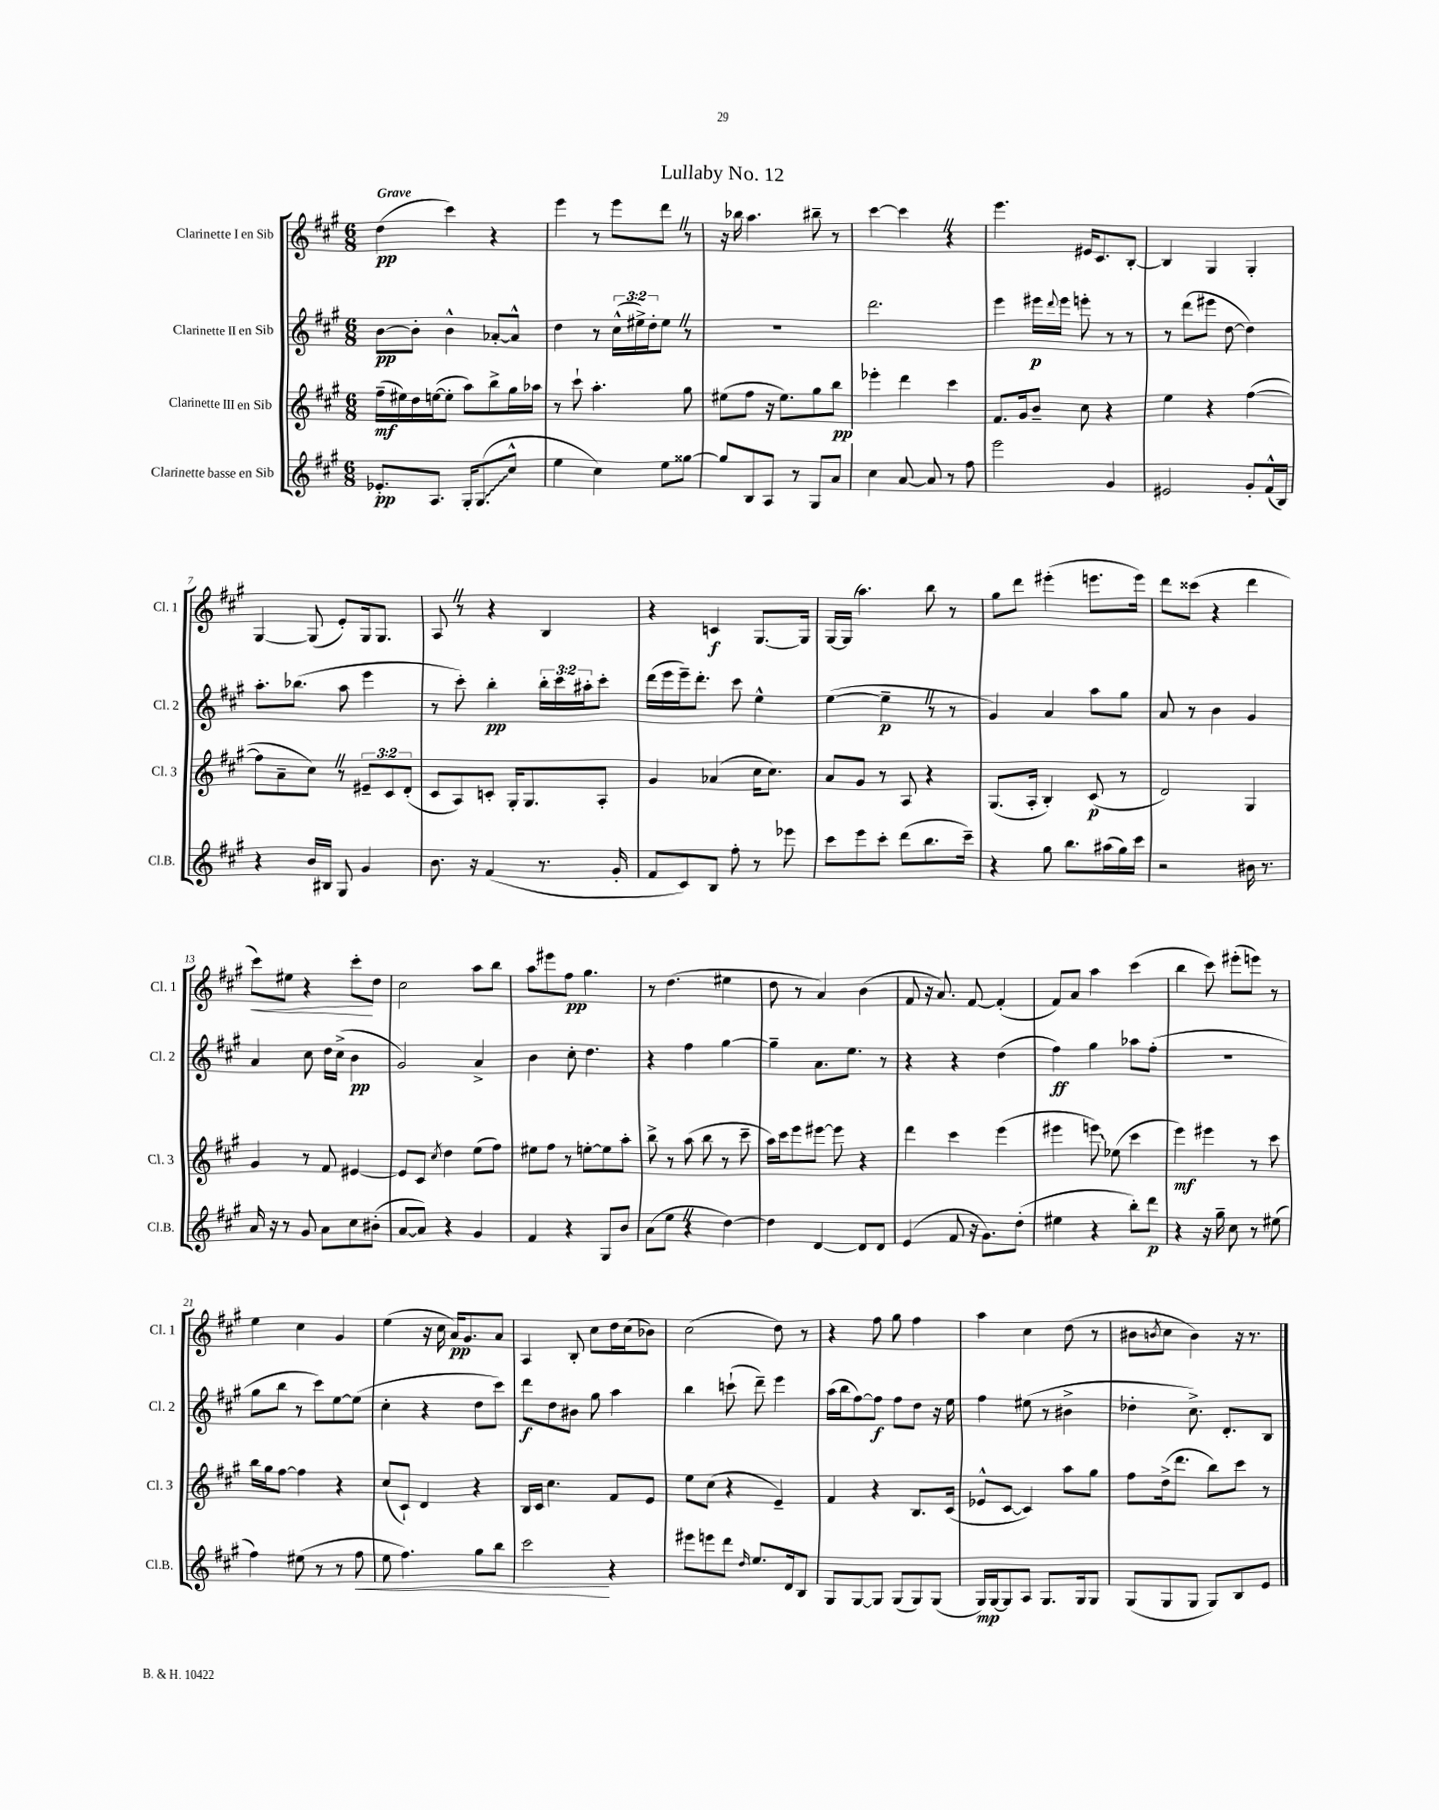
\header { title = "Lullaby No. 12" }
<<
\new StaffGroup <<
\new Staff = "s0" \with { instrumentName = "Clarinette I en Sib" shortInstrumentName = "Cl. 1" } {
    \clef treble \key a \major \numericTimeSignature \time 6/8 \tempo "Grave"
    d''4\pp( cis'''4) r4 |
    e'''4 r8 e'''8 d'''8 \once \override BreathingSign.text = \markup { \musicglyph "scripts.caesura.straight" } \breathe r8 |
    r16 bes''16 a''4. bis''8-- r8 |
    cis'''4~ cis'''4 \once \override BreathingSign.text = \markup { \musicglyph "scripts.caesura.straight" } \breathe r4 |
    e'''4. eis'16 cis'8. b8~-. |
    b4 gis4 gis4-. |
    gis4~ gis8( e'8-.) gis16 gis8. |
    a8 \once \override BreathingSign.text = \markup { \musicglyph "scripts.caesura.straight" } \breathe r8 r4 b4 |
    r4 c'4\f gis8.~ gis16 |
    gis16~ gis16( a''4.) b''8 r8 |
    gis''8 d'''8 eis'''4-.( e'''8. e'''16) |
    d'''8 cisis'''8( r4 d'''4 |
    cis'''8\<) eis''8 r4 cis'''8-.\! d''8 |
    cis''2 a''8 b''8 |
    a''8\glissando eis'''8 fis''8\pp gis''4. |
    r8 d''4.( eis''4 |
    d''8 r8 a'4) b'4( |
    fis'8 r16 a'8.) fis'8~ fis'4-.( |
    fis'8) a'8 a''4 cis'''4( |
    b''4 cis'''8) eis'''8-.( e'''8) r8 |
    e''4 cis''4 gis'4 |
    e''4( r16 cis''16 a'16\pp) gis'8. a'8 |
    a4 b8-. cis''8 d''16 cis''16( bes'8) |
    cis''2( d''8) r8 |
    r4 fis''8 gis''8 fis''4 |
    a''4 cis''4 d''8( r8 |
    bis'8 \acciaccatura { b'8 } cis''8 b'4) r16 r8. \bar "|." |
}
\new Staff = "s1" \with { instrumentName = "Clarinette II en Sib" shortInstrumentName = "Cl. 2" } {
    \clef treble \key a \major \numericTimeSignature \time 6/8 \override Staff.TupletNumber.text = #tuplet-number::calc-fraction-text
    b'8~\pp b'8-. b'4-^ aes'8~-. aes'8-^ |
    d''4 r8 \tuplet 3/2 { cis''16-^( eis''16->) d''16-. } eis''8 \once \override BreathingSign.text = \markup { \musicglyph "scripts.caesura.straight" } \breathe r8 |
    R2. |
    d'''2. |
    e'''4 eis'''16\p \appoggiatura { d'''8 } eis'''16 e'''8-. r8 r8 |
    r8 d'''8( eis'''8 d''8~ d''4) |
    a''8.-. bes''8.( a''8 e'''4 |
    r8 cis'''8-.) b''4-.\pp \tuplet 3/2 { b''16-. cis'''16 ais''16-. } cis'''8-. |
    d'''16( e'''16 e'''16--) d'''8.-. cis'''8 e''4-^ |
    e''4~( e''4--\p \once \override BreathingSign.text = \markup { \musicglyph "scripts.caesura.straight" } \breathe r8 r8 |
    gis'4) a'4 a''8 gis''8 |
    a'8 r8 b'4 gis'4 |
    a'4 cis''8 d''16 cis''16->( b'4\pp |
    gis'2) a'4-> |
    b'4 cis''8-. d''4. |
    r4 fis''4 gis''4~ |
    gis''4-- a'8. e''8. r8 |
    r4 r4 d''4( |
    fis''4\ff) gis''4 aes''8 fis''8-.( |
    R2. |
    gis''8 b''8 r8 cis'''8) e''8~ e''8( |
    cis''4-. r4 d''8 cis'''8) |
    d'''8\f d''8 bis'8 gis''8 a''4 |
    b''4 c'''8-!( d'''8--) e'''4 |
    a''16( b''16 fis''8~) fis''8\f fis''8 d''8 r16 e''16 |
    fis''4 eis''8( r8 bis'4-> |
    des''4-. cis''8.->) d'8.-. b8 \bar "|." |
}
\new Staff = "s2" \with { instrumentName = "Clarinette III en Sib" shortInstrumentName = "Cl. 3" } {
    \clef treble \key a \major \numericTimeSignature \time 6/8 \override Staff.TupletNumber.text = #tuplet-number::calc-fraction-text
    fis''16--\mf( eis''16) d''16 e''16~( e''8-. a''8) b''8-> gis''16 aes''16 |
    r8 cis'''8-! a''4.-. gis''8 |
    eis''8( fis''8 r16 eis''8.) gis''8 b''8\pp |
    ees'''4-. d'''4 cis'''4 |
    fis'8. gis'16 b'8-- cis''8 r4 |
    e''4 r4 fis''4~( |
    fis''8 a'8-- cis''8) \once \override BreathingSign.text = \markup { \musicglyph "scripts.caesura.straight" } \breathe r8 \tuplet 3/2 { eis'8-- cis'8 d'8-.( } |
    cis'8 a8) c'8-. gis16-. gis8. a8-. |
    gis'4 aes'4( cis''16 cis''8.) |
    a'8 gis'8 r8 a8 r4 |
    gis8.( a16-. b4-.) cis'8\p( r8 |
    d'2) gis4 |
    gis'4 r8 fis'8 eis'4~ |
    eis'8 cis'8 \acciaccatura { cis''8 } d''4 e''8( fis''8) |
    eis''8 fis''8 r8 e''8~-. e''8 a''8-. |
    b''8-> r8 a''8( b''8 r8 cis'''8-- |
    a''16) cis'''16 e'''8 eis'''8~ eis'''8 r4 |
    d'''4 cis'''4 e'''4( |
    eis'''4 \once \override Glissando.style = #'zigzag e'''8\glissando) ees''8( cis'''4 |
    e'''4\mf) eis'''4 r8 cis'''8 |
    b''16 gis''16 fis''8~ fis''4 r4 |
    cis''8( cis'8-!) d'4 r4 |
    b16 cis'16 cis''4. fis'8 e'8 |
    e''8 cis''8( r4 e'4--) |
    fis'4 r4 b8. cis'16( |
    ees'8-^ cis'8~ cis'4) a''8 gis''8 |
    fis''8 d''16->( d'''8. b''8) cis'''8 r8 \bar "|." |
}
\new Staff = "s3" \with { instrumentName = "Clarinette basse en Sib" shortInstrumentName = "Cl.B." } {
    \clef treble \key a \major \numericTimeSignature \time 6/8
    ees'8.-.\pp a8. gis16-. \once \override Glissando.style = #'zigzag gis8.\glissando( cis''8-^ |
    e''4 cis''4) e''8 gisis''8~ |
    gisis''8 b8 a8 r8 gis8 a'8 |
    cis''4 a'8~ a'8 r8 fis''8 |
    e'''2 gis'4 |
    eis'2 gis'8-. fis'16-^( b16) |
    r4 b'16 bis16 gis8 gis'4 |
    b'8. r16 fis'4( r8. gis'16-. |
    fis'8 cis'8) b8 fis''8-. r8 ees'''8 |
    cis'''8 e'''8 cis'''8-. d'''8( b''8. cis'''16--) |
    r4 gis''8 b''8. ais''16( gis''16) cis'''16 |
    r2 bis'16 r8. |
    a'16 r16 r8 gis'8 a'8 cis''8 bis'8-.( |
    a'8~ a'8) r4 gis'4 |
    fis'4 r4 gis8 b'8 |
    a'8( e''8 \once \override BreathingSign.text = \markup { \musicglyph "scripts.caesura.straight" } \breathe r4 d''4~) |
    d''4 d'4~ d'8 d'8 |
    e'4( fis'8 r16 gis'8.) d''8-.( |
    eis''4 r4 b''8-.) d'''8\p |
    r4 r16 gis''16-- cis''8 r8 eis''8( |
    fis''4) eis''8( r8 r8 fis''8\< |
    e''8 fis''4.) gis''8 b''8 |
    cis'''2\! r4 |
    eis'''8 e'''8 d'''8 \grace { d''16 } e''8. d'16 b8 |
    gis8 gis8~ gis8 gis8( gis8) gis8( |
    gis16\mp) gis16~ gis8 a8 gis8. gis16 gis8 |
    gis8( gis8 gis8 gis8) b8 e'8 \bar "|." |
}
>>
>>
